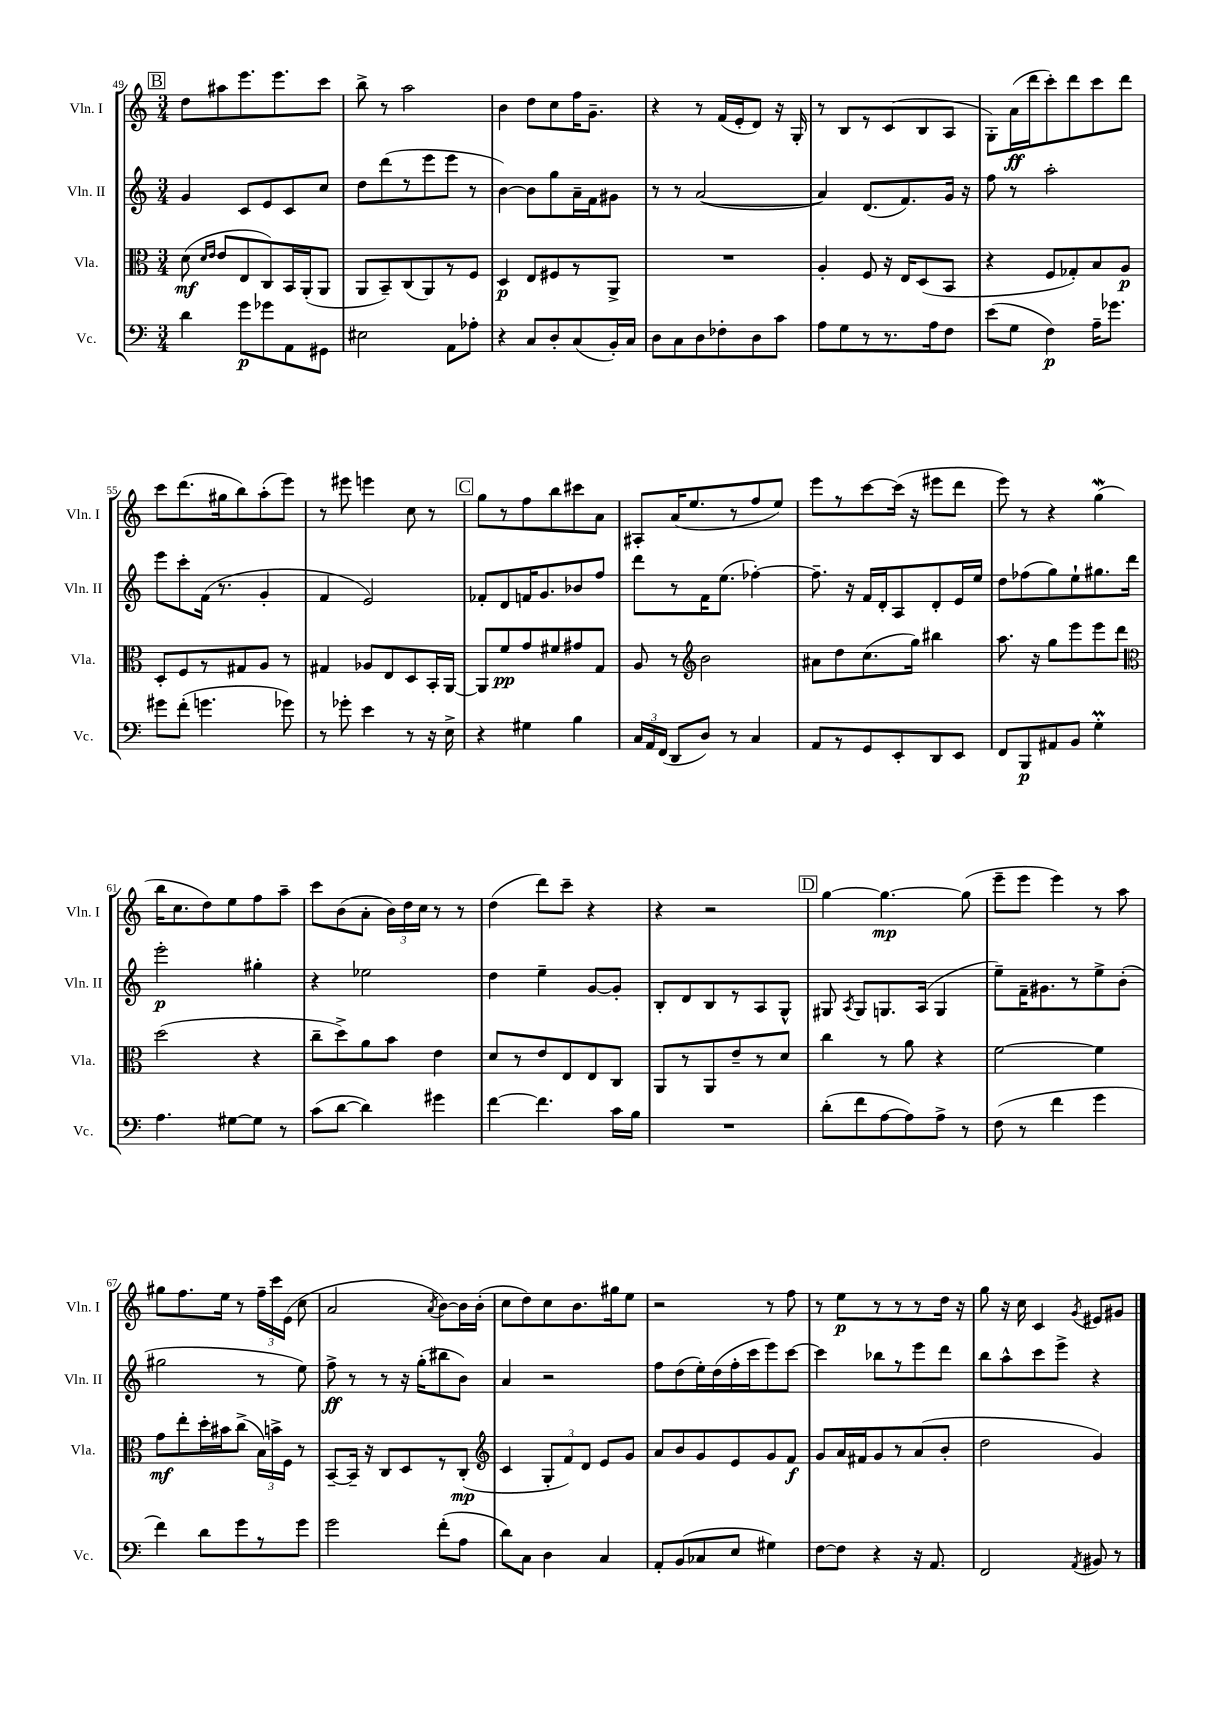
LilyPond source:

<<
\new StaffGroup <<
\new Staff = "s0" \with { instrumentName = "Vln. I" shortInstrumentName = "Vln. I" } {
    \clef treble \key c \major \numericTimeSignature \time 3/4
    \autoBeamOff \mark \markup { \box "B" } d''8[ ais''8 e'''8. e'''8. c'''8] |
    b''8-> r8 a''2 |
    b'4 d''8[ c''8 f''16 g'8.]-- |
    r4 r8 f'16[( e'16-. d'8]) r16 g16-. |
    r8 b8[ r8 c'8( b8 a8] |
    g8[-.) a'16\ff( d'''16 c'''8-.) d'''8 c'''8 d'''8] |
    c'''8[ d'''8.( gis''16 b''8) a''8-.( e'''8]) |
    r8 eis'''8 e'''4 c''8 r8 |
    \mark \markup { \box "C" } g''8[ r8 f''8 b''8 cis'''8 a'8] |
    ais8[-. a'16( e''8. r8 f''8 e''8]) |
    e'''8[ r8 c'''8~ c'''16]( r16 eis'''8[ d'''8] |
    e'''8) r8 r4 g''4\mordent( |
    b''16[ c''8. d''8) e''8 f''8 a''8]-- |
    c'''8[ b'8( a'8]-. \tuplet 3/2 { b'16[) d''16 c''16] } r8 r8 |
    d''4( d'''8[) c'''8]-- r4 |
    r4 r2 |
    \mark \markup { \box "D" } g''4~ g''4.~\mp g''8( |
    e'''8[-- e'''8] e'''4) r8 a''8 |
    gis''8[ f''8. e''16] r8 \tuplet 3/2 { f''16[-- c'''16 e'16]( } c''8 |
    a'2 \acciaccatura { a'8 } b'8[~) b'16 b'16]-.( |
    c''8[ d''8) c''8 b'8. gis''16 e''8] |
    r2 r8 f''8 |
    r8 e''8[\p r8 r8 r8 d''16] r16 |
    g''8 r16 c''16 c'4 \acciaccatura { g'8 } eis'8[ gis'8] \bar "|." |
}
\new Staff = "s1" \with { instrumentName = "Vln. II" shortInstrumentName = "Vln. II" } {
    \clef treble \key c \major \numericTimeSignature \time 3/4
    \autoBeamOff \mark \markup { \box "B" } g'4 c'8[ e'8 c'8 c''8] |
    d''8[ d'''8( r8 e'''8 e'''8] r8 |
    b'4~) b'8[ g''8 a'16-- f'16 gis'8] |
    r8 r8 a'2~( |
    a'4) d'8.[( f'8.) g'16] r16 |
    f''8 r8 a''2-. |
    e'''8[ c'''8-. f'16]( r8. g'4-. |
    f'4 e'2) |
    \mark \markup { \box "C" } fes'8[-. d'8 f'16 g'8. bes'8 f''8] |
    d'''8[ r8 f'16 e''8.]( fes''4~-.) |
    fes''8.-- r16 f'16[ d'16-. a8 d'8-. e'16 e''16] |
    d''8[ fes''8( g''8) e''8-! gis''8. d'''16] |
    e'''2-.\p gis''4-. |
    r4 ees''2 |
    d''4 e''4-- g'8[~ g'8]-. |
    b8[-. d'8 b8 r8 a8 g8]-^ |
    \mark \markup { \box "D" } gis8 \acciaccatura { a8 } gis8[ g8. a16]( g4 |
    e''8[--) f'16-- gis'8. r8 e''8-> b'8]-.( |
    gis''2 r8 e''8) |
    f''8->\ff r8 r8 r16 g''16[-.( bis''8 b'8]) |
    a'4 r2 |
    f''8[ d''8( e''16-.) d''16( f''16-. c'''16 e'''8) c'''8]~ |
    c'''4 bes''8[ r8 e'''8 d'''8] |
    b''8[ a''8-^ c'''8 e'''8]-> r4 \bar "|." |
}
\new Staff = "s2" \with { instrumentName = "Vla." shortInstrumentName = "Vla." } {
    \clef alto \key c \major \numericTimeSignature \time 3/4
    \autoBeamOff \mark \markup { \box "B" } d'8\mf( \grace { d'16[ e'16] } e'8[ e8 c8) b,16 a,16-.( a,8] |
    a,8[ b,8--) c8( a,8) r8 f8] |
    d4\p e8[ fis8 r8 a,8]-> |
    R2. |
    a4-. f8 r16 e16[ d8( b,8] |
    r4 f8[ ges8-.) b8 a8]\p |
    d8[-. f8 r8 gis8 a8] r8 |
    gis4 aes8[ e8 d8 b,16-. a,16]~ |
    \mark \markup { \box "C" } a,8[ f'8\pp g'8 fis'8 gis'8 g8] |
    a8 r8 \clef treble b'2 |
    ais'8[ d''8 c''8.( g''16]) bis''4 |
    a''8. r16 g''8[ e'''8 e'''8 d'''8] |
    \clef alto d''2( r4 |
    c''8[-- d''8->) a'8 b'8] e'4 |
    d'8[ r8 e'8 e8 e8 c8] |
    a,8[ r8 a,8 e'8-- r8 d'8] |
    \mark \markup { \box "D" } c''4 r8 a'8 r4 |
    f'2~ f'4 |
    g'8[\mf e''8-. d''16-. bis'16 c''8]->( \tuplet 3/2 { b16[) b'16-> f16] } r8 |
    b,8[~-- b,16]-- r16 c8[ d8 r8 c8]-.\mp( |
    \clef treble c'4 \tuplet 3/2 { g8[-. f'8) d'8] } e'8[ g'8] |
    a'8[ b'8 g'8 e'8 g'8 f'8]\f |
    g'8[ a'16 fis'16 g'8 r8 a'8( b'8]-. |
    d''2 g'4) \bar "|." |
}
\new Staff = "s3" \with { instrumentName = "Vc." shortInstrumentName = "Vc." } {
    \clef bass \key c \major \numericTimeSignature \time 3/4
    \autoBeamOff \mark \markup { \box "B" } d'4 g'8[\p ges'8 a,8 gis,8] |
    eis2 a,8[ aes8]-. |
    r4 c8[ d8-. c8( b,16-.) c16] |
    d8[ c8 d8 fes8-. d8 c'8] |
    a8[ g8 r8 r8. a16 f8] |
    e'8[( g8] f4\p) a16[-- ges'8.] |
    gis'8[ f'8]-.( g'4. ges'8) |
    r8 ges'8-. e'4 r8 r16 e16-> |
    \mark \markup { \box "C" } r4 gis4 b4 |
    \tuplet 3/2 { c16[ a,16 f,16]( } d,8[ d8]) r8 c4 |
    a,8[ r8 g,8 e,8-. d,8 e,8] |
    f,8[ b,,8\p ais,8 b,8] g4-.\prall |
    a4. gis8[~ gis8] r8 |
    c'8[( d'8]~ d'4) gis'4 |
    f'4~ f'4. c'16[ b16] |
    R2. |
    \mark \markup { \box "D" } d'8[-.( f'8 a8~ a8) a8]-> r8 |
    f8( r8 f'4 g'4 |
    f'4) d'8[ g'8 r8 g'8] |
    g'2 f'8[-.( a8] |
    d'8[) c8] d4 c4 |
    a,8[-. b,8( ces8 e8] gis4) |
    f8[~ f8] r4 r16 a,8. |
    f,2 \acciaccatura { a,8 } bis,8 r8 \bar "|." |
}
>>
>>
\layout { \context { \Score currentBarNumber = #49 } }
